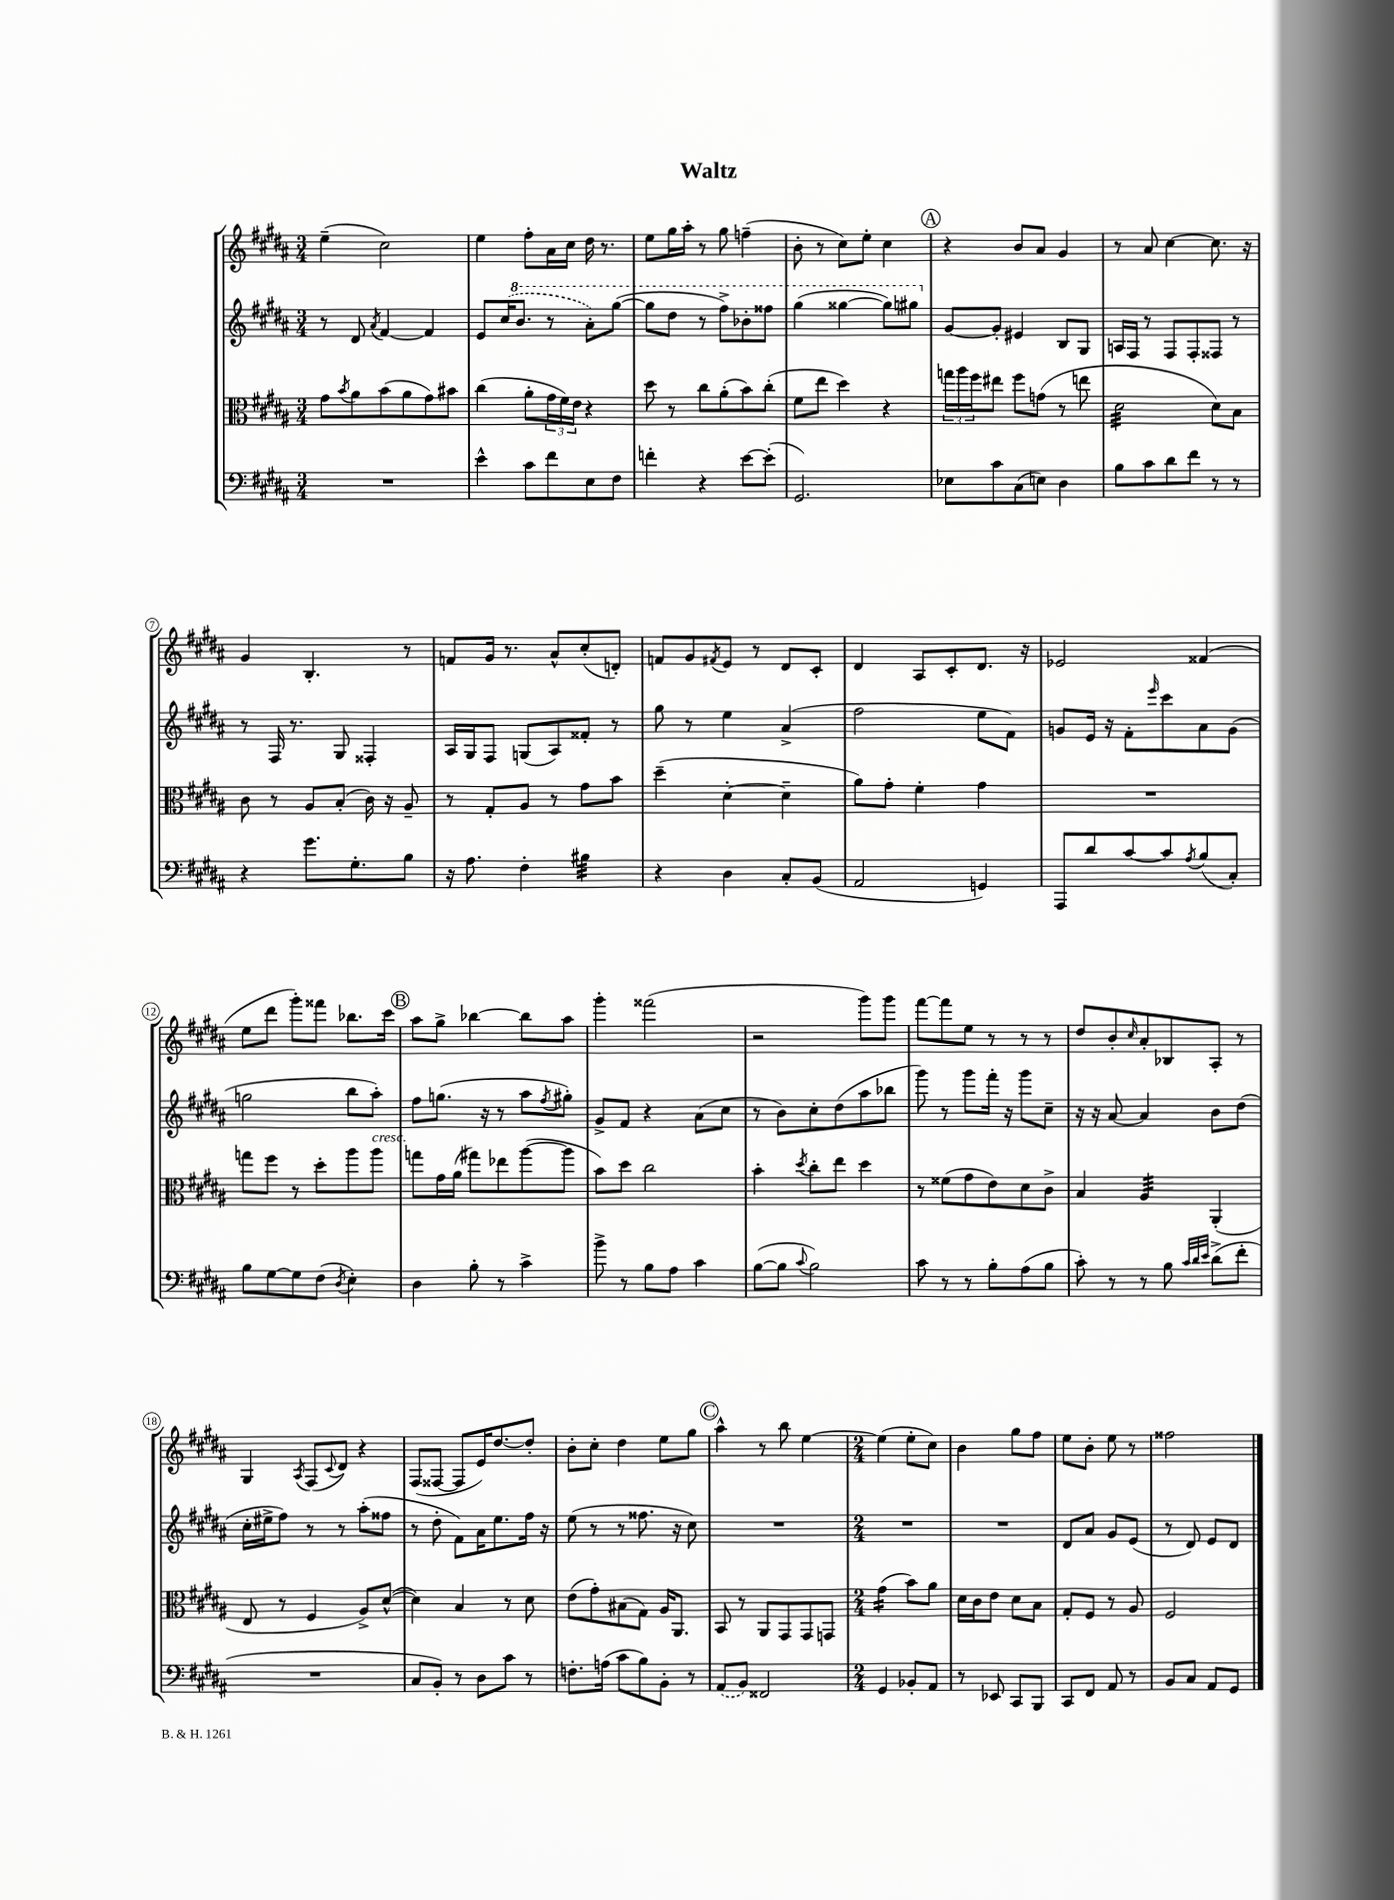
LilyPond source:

\header { title = "Waltz" }
<<
\new StaffGroup <<
\new Staff = "s0" {
    \clef treble \key b \major \numericTimeSignature \time 3/4
    e''4--( cis''2) |
    e''4 fis''8-. ais'16 cis''16 dis''16 r8. |
    e''8 gis''16 ais''16-. r8 gis''8 f''4--( |
    b'8-. r8 cis''8) e''8-. cis''4 |
    \mark \markup { \circle "A" } r4 b'8 ais'8 gis'4 |
    r8 ais'8 cis''4~ cis''8. r16 |
    gis'4 b4.-. r8 |
    f'8 gis'16 r8. ais'8-^ cis''8-.( d'8-.) |
    f'8 gis'8 \acciaccatura { fis'8 } e'8 r8 dis'8 cis'8-. |
    dis'4 ais8 cis'8-. dis'8. r16 |
    ees'2 fisis'4( |
    e''8 dis'''8 gis'''8-.) fisis'''8 bes''8. cis'''16 |
    \mark \markup { \circle "B" } ais''8 gis''8-> bes''4~ bes''8 ais''8 |
    gis'''4-. fisis'''2( |
    r2 gis'''8) gis'''8 |
    fis'''8~ fis'''8 e''8 r8 r8 r8 |
    dis''8 b'8-. \grace { cis''16 } ais'8-. bes8 ais8-. r8 |
    gis4 \acciaccatura { ais8 } fis8( \appoggiatura { cis'8 } dis'8) r4 |
    fis8( fisis8~ fisis8 e'16) dis''8.~ dis''8-. |
    b'8-. cis''8-. dis''4 e''8 gis''8 |
    \mark \markup { \circle "C" } ais''4-^ r8 b''8 e''4~ |
    \numericTimeSignature \time 2/4 e''4( e''8-. cis''8) |
    b'4 gis''8 fis''8 |
    e''8 b'8-. e''8 r8 |
    fisis''2 \bar "|." |
}
\new Staff = "s1" {
    \clef treble \key b \major \numericTimeSignature \time 3/4
    r8 dis'8 \acciaccatura { ais'8 } fis'4~ fis'4 |
    e'8 \once \slurDashed cis''16( \ottava #1 b''8. r8 ais''8-.) gis'''8~( |
    gis'''8 dis'''8 r8 fis'''8->) bes''8-. fisis'''8 |
    gis'''4( gisis'''4~ gisis'''8) gis'''8 \ottava #0 |
    \mark \markup { \circle "A" } gis'8~ gis'8-. eis'4 b8 gis8 |
    a16 fis16 r8 fis8 fis8-. fisis8 r8 |
    r8 fis16 r8. gis8 fisis4-. |
    ais16 gis16 fis8 g8( ais8) fisis'8-. r8 |
    gis''8 r8 e''4 ais'4->( |
    fis''2 e''8 fis'8) |
    g'8 e'16 r16 fis'8-. \grace { e'''16 } cis'''8 ais'8 g'8( |
    g''2 b''8 ais''8-.) |
    \mark \markup { \circle "B" } fis''8 g''8.( r16 r8 ais''8 \acciaccatura { fis''8 } gis''8-.) |
    gis'8-> fis'8 r4 ais'8( cis''8 |
    r8 b'8) cis''8-. dis''8( ais''8 bes''8 |
    gis'''8) r8 gis'''8 fis'''16-. r16 gis'''8 cis''8-- |
    r16 r16 ais'8~ ais'4 b'8 dis''8( |
    cis''16-. eis''16-> fis''8) r8 r8 ais''8-.( fisis''8 |
    r8 dis''8-. fis'8) ais'16 e''8. fis''16 r16 |
    e''8( r8 r8 fisis''8. r16 cis''8) |
    \mark \markup { \circle "C" } R2. |
    \numericTimeSignature \time 2/4 R2 |
    R2 |
    dis'8 ais'8 gis'8 e'8( |
    r8 dis'8) e'8 dis'8 \bar "|." |
}
\new Staff = "s2" {
    \clef alto \key b \major \numericTimeSignature \time 3/4
    gis'8 \acciaccatura { b'8 } ais'8 b'8( ais'8 gis'8) bis'8 |
    cis''4( ais'8-. \tuplet 3/2 { gis'16 fis'16) e'16 } r4 |
    dis''8 r8 cis''8 ais'8-.( b'8) cis''8-.( |
    fis'8 e''8 dis''4) r4 |
    \mark \markup { \circle "A" } \tuplet 3/2 { g''16 ais''16 fis''16 } eis''8 fis''8 g'8( r8 e''8 |
    dis'2:32 dis'8) b8 |
    cis'8 r8 ais8 b8-.( cis'16) r16 ais8-- |
    r8 gis8-. ais8 r8 gis'8 b'8 |
    dis''4--( dis'4~-. dis'4-- |
    ais'8) gis'8-. fis'4-. gis'4 |
    R2. |
    g''8 fis''8 r8 dis''8-. ais''8 ais''8^\markup { \italic "cresc." } |
    \mark \markup { \circle "B" } g''8 gis'16 ais'16( gis''8) ees''8 ais''8~( ais''8 |
    b'8) dis''8 cis''2 |
    b'4-. \acciaccatura { dis''8 } cis''8-. e''8 dis''4 |
    r8 fisis'8( gis'8 e'8) dis'8 cis'8-> |
    b4 ais4:32 ais,4-.( |
    e8 r8 fis4 ais8->) dis'8~-^( |
    dis'4) b4 r8 dis'8 |
    e'8( gis'8-.) bis8( gis8) ais16 ais,8. |
    \mark \markup { \circle "C" } b,8 r8 ais,8 gis,8 gis,8 g,8 |
    \numericTimeSignature \time 2/4 gis'4:16( b'8) ais'8 |
    dis'16 cis'16 e'8 dis'8 b8 |
    gis8-. fis8 r8 ais8 |
    fis2 \bar "|." |
}
\new Staff = "s3" {
    \clef bass \key b \major \numericTimeSignature \time 3/4
    R2. |
    e'4-^ cis'8 fis'8 e8 fis8 |
    f'4-. r4 e'8~ e'8-.( |
    gis,2.) |
    \mark \markup { \circle "A" } ees8 cis'8 cis8( e8) dis4 |
    b8 cis'8 dis'8 fis'8 r8 r8 |
    r4 gis'8. gis8.-. b8 |
    r16 ais8. fis4-. bis4:32 |
    r4 dis4 cis8-. b,8( |
    ais,2 g,4) |
    ais,,8 dis'8 cis'8~ cis'8 \acciaccatura { ais8 } b8( cis8-.) |
    b8 gis8~ gis8 fis8( \acciaccatura { dis8 } e4-.) |
    \mark \markup { \circle "B" } dis4 b8-. r8 cis'4-> |
    b'8-> r8 b8 ais8 cis'4 |
    b8~( b8 \appoggiatura { cis'8 } b2) |
    cis'8 r8 r8 b8-. ais8( b8 |
    cis'8-.) r8 r8 b8 \grace { cis'32 dis'32 e'32 } dis'8->( fis'8-. |
    R2. |
    cis8 b,8-.) r8 dis8 cis'8 r8 |
    f8.-. a16( cis'8 b8) b,8-. r8 |
    \mark \markup { \circle "C" } \once \slurDashed ais,8( b,8) fisis,2 |
    \numericTimeSignature \time 2/4 gis,4 bes,8-. ais,8 |
    r8 ees,8 cis,8 b,,8 |
    cis,8 fis,8 ais,8 r8 |
    b,8 cis8 ais,8 gis,8 \bar "|." |
}
>>
>>
\layout { \context { \Score \override BarNumber.stencil = #(make-stencil-circler 0.1 0.3 ly:text-interface::print) } }
